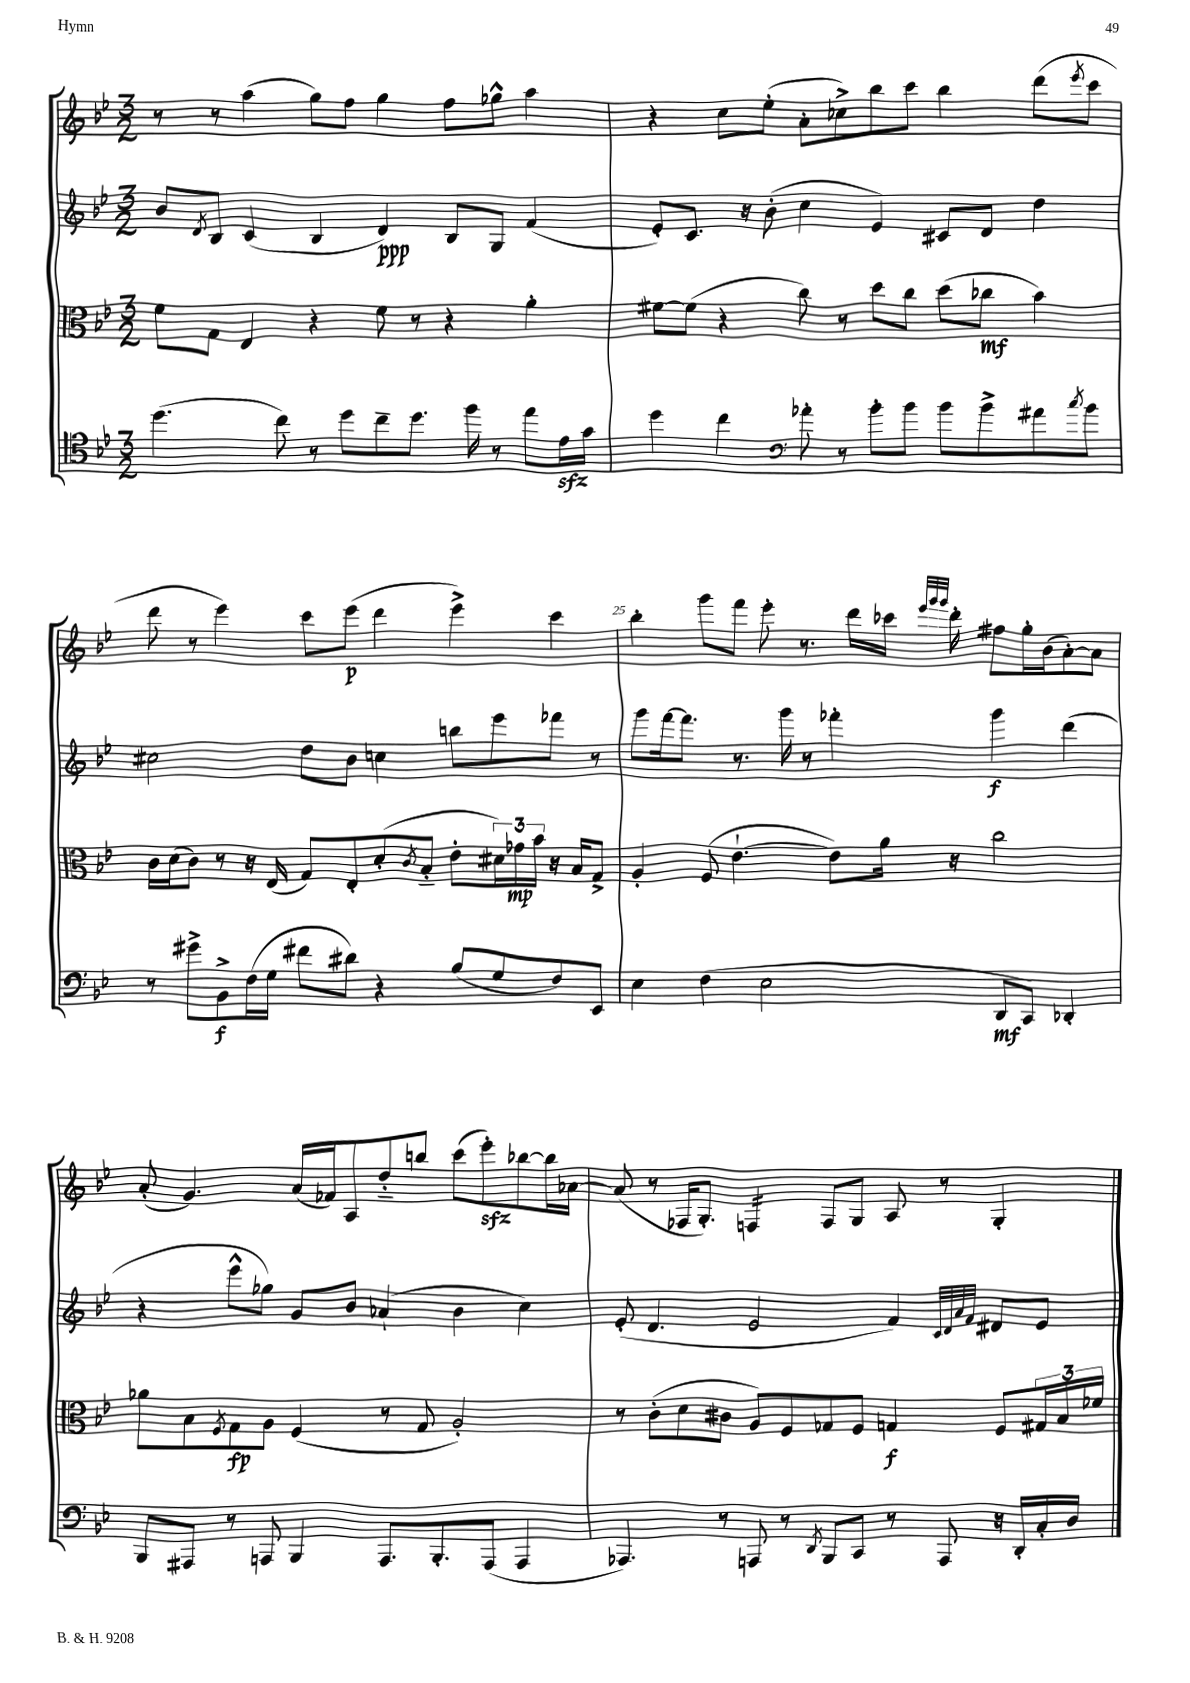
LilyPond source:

<<
\new StaffGroup <<
\new Staff = "s0" {
    \clef treble \key bes \major \numericTimeSignature \time 3/2
    r8 r8 a''4( g''8) f''8 g''4 f''8 ges''8-^ a''4 |
    r4 c''8 ees''8-.( a'8-. ces''8->) bes''8 c'''8 bes''4 d'''8( \acciaccatura { ees'''8 } c'''8 |
    d'''8 r8 ees'''4) c'''8 ees'''8\p( d'''4 ees'''4->) c'''4 |
    bes''4-. g'''8 f'''8 ees'''8-. r8. d'''16 ces'''16 \grace { ees'''32 g'''32 g'''32 } d'''16-. fis''8 g''16-. bes'16( a'8~-.) a'8 |
    a'8-.( g'4.) a'16( fes'16) a8 d''8-_ b''8 c'''8( ees'''8-.\sfz) bes''8~ bes''16 aes'16~ |
    aes'8( r8 fes16 g8.-.) f4:16 f8 g8 a8 r8 g4-. \bar "|." |
}
\new Staff = "s1" {
    \clef treble \key bes \major \numericTimeSignature \time 3/2
    bes'8 \acciaccatura { d'8 } bes8 c'4( bes4 d'4\ppp) bes8 g8 f'4( |
    ees'8-.) c'8. r16 bes'8-.( c''4 ees'4) cis'8 d'8 d''4 |
    cis''2 d''8 bes'8 c''4 b''8 ees'''8 fes'''8 r8 |
    g'''8 f'''16~ f'''8. r8. g'''16 r8 fes'''4-. g'''4\f d'''4( |
    r4 ees'''8-^ ges''8) g'8 bes'8 aes'4-!( bes'4 c''4) |
    ees'8-.( d'4. ees'2 f'4) \grace { c'32 d'32 a'32 f'32 } dis'8 ees'8 \bar "|." |
}
\new Staff = "s2" {
    \clef alto \key bes \major \numericTimeSignature \time 3/2
    f'8 g8 ees4 r4 f'8 r8 r4 a'4-. |
    fis'8~ fis'8( r4 c''8) r8 d''8 c''8 d''8( ces''8\mf bes'4) |
    c'16 d'16( c'8) r8 r16 ees16( g8) ees8-. d'8-.( \acciaccatura { c'8 } bes8-_ ees'8-. \tuplet 3/2 { dis'16) ges'16\mp bes'16 } r16 bes16 g8-> |
    a4-. f8( ees'4.~-! ees'8) a'16 r16 c''2 |
    aes'8 bes8 \acciaccatura { f8 } g8\fp a8 f4( r8 g8 a2-.) |
    r8 c'8-.( d'8 cis'8 a8) f8 ges8 f8 g4\f f8 \tuplet 3/2 { gis16 bes16 fes'16 } \bar "|." |
}
\new Staff = "s3" {
    \clef tenor \key bes \major \numericTimeSignature \time 3/2
    d''4.( c''8) r8 d''8 c''8-- d''8. f''16 r8 ees''8 ees'16\sfz g'16 |
    d''4 c''4 \clef bass aes'8-. r8 bes'8-. bes'8 bes'8 bes'8-> ais'8 \acciaccatura { c''8 } bes'8 |
    r8 gis'8-> bes,8->\f f16( g16 fis'8 dis'8) r4 bes8( g8 f8) ees,8 |
    ees4 f4( ees2 d,8\mf c,8) des,4-. |
    bes,,8 ais,,8 r8 a,,8 bes,,4 a,,8. bes,,8.-. a,,8( a,,4 |
    aes,,4.) r8 a,,8 r8 \acciaccatura { d,8 } bes,,8 c,8 r8 a,,8 r16 d,16-. c16-. d16 \bar "|." |
}
>>
>>
\layout { \context { \Score currentBarNumber = #22 \override BarNumber.break-visibility = ##(#f #t #t) barNumberVisibility = #(every-nth-bar-number-visible 5) } }
